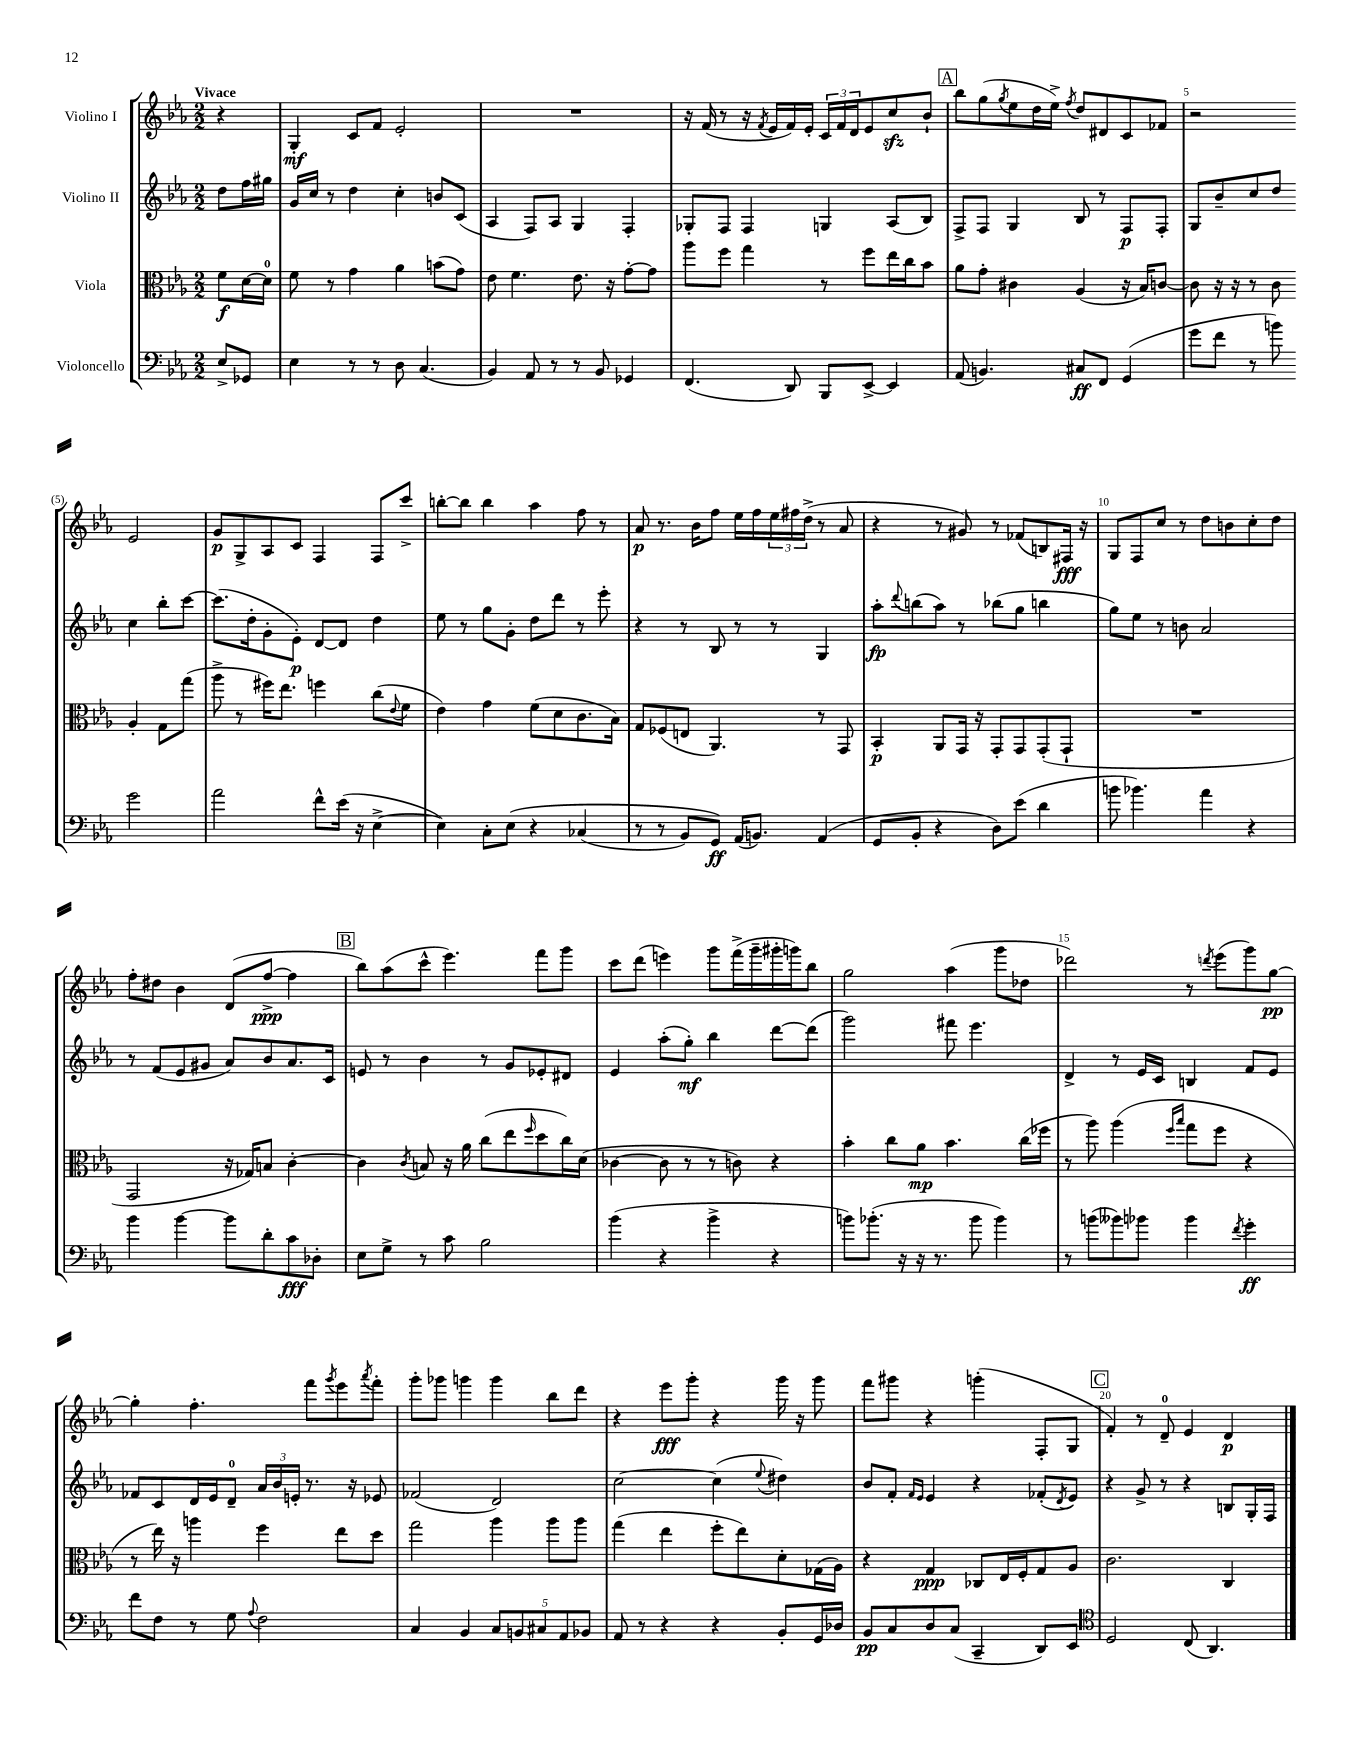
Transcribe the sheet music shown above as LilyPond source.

<<
\new StaffGroup <<
\new Staff = "s0" \with { instrumentName = "Violino I" } {
    \clef treble \key ees \major \numericTimeSignature \time 2/2 \partial 4 \tempo "Vivace"
    r4 |
    g4-.\mf c'8 f'8 ees'2-. |
    R1 |
    r16 f'16( r8 r16 \acciaccatura { f'8 } ees'16 f'16) ees'16-. \tuplet 3/2 { c'16 f'16 d'16 } ees'8 c''8\sfz bes'8-! |
    \mark \markup { \box "A" } bes''8 g''8( \acciaccatura { g''8 } ees''8 d''16 ees''16->) \acciaccatura { f''8 } d''8 dis'8 c'8 fes'8 |
    r2 ees'2 |
    g'8\p g8-> aes8 c'8 f4 f8 c'''8-> |
    b''8~-. b''8 b''4 aes''4 f''8 r8 |
    aes'8\p r8. bes'16 f''8 ees''16 f''16 \tuplet 3/2 { ees''16 fis''16 d''16->( } r8 aes'8 |
    r4 r8 gis'8) r8 fes'8( b8) fis16\fff r16 |
    g8 f8 c''8 r8 d''8 b'8 c''8-. d''8 |
    f''8-. dis''8 bes'4 d'8( f''8~->\ppp f''4 |
    \mark \markup { \box "B" } bes''8) aes''8( c'''8-^ ees'''4.) f'''8 g'''8 |
    c'''8 d'''8( e'''4) g'''8 f'''16->( g'''16-- gis'''16-. g'''16) bes''8 |
    g''2 aes''4( g'''8 des''8 |
    des'''2) r8 \acciaccatura { d'''8 } ees'''8( g'''8) g''8~\pp |
    g''4-. f''4.-. f'''8 \acciaccatura { g'''8 } ees'''8 \acciaccatura { aes'''8 } f'''8-. |
    g'''8-. ges'''8 g'''4 g'''4 bes''8 d'''8 |
    r4 ees'''8\fff g'''8-. r4 g'''16 r16 g'''8 |
    f'''8 gis'''8 r4 g'''4-.( f8-. g8 |
    \mark \markup { \box "C" } f'4-.) r8 d'8-0-- ees'4 d'4\p \bar "|." |
}
\new Staff = "s1" \with { instrumentName = "Violino II" } {
    \clef treble \key ees \major \numericTimeSignature \time 2/2 \partial 4
    d''8 f''16 gis''16 |
    g'16 c''16 r8 d''4 c''4-. b'8 c'8( |
    aes4 f8) aes8 g4 f4-. |
    ges8-. f8 f4 g4 aes8( bes8) |
    \mark \markup { \box "A" } f8-> f8 g4 bes8 r8 f8\p f8-. |
    g8 bes'8-- c''8 d''8 c''4 bes''8-. c'''8~ |
    c'''8.( d''16-. g'8-. ees'8-.\p) d'8~ d'8 d''4 |
    ees''8 r8 g''8 g'8-. d''8 d'''8 r8 ees'''8-. |
    r4 r8 bes8 r8 r8 g4 |
    aes''8-.\fp \appoggiatura { d'''8 } b''8( aes''8) r8 bes''8( g''8 b''4 |
    g''8) ees''8 r8 b'8 aes'2 |
    r8 f'8( ees'8 gis'8 aes'8) bes'8 aes'8. c'16 |
    \mark \markup { \box "B" } e'8 r8 bes'4 r8 g'8 ees'8-. dis'8 |
    ees'4 aes''8-.( g''8-.\mf) bes''4 d'''8~ d'''8( |
    g'''2) fis'''8 ees'''4. |
    d'4-> r8 ees'16 c'16 b4 f'8 ees'8 |
    fes'8 c'8 d'16 ees'16 d'8-0-- \tuplet 3/2 { aes'16 bes'16 e'16-. } r8. r16 ees'8 |
    fes'2( d'2) |
    c''2~ c''4( \appoggiatura { ees''8 } dis''4) |
    bes'8 f'8-. \grace { f'16 ees'16 } ees'4 r4 fes'8-.( \acciaccatura { d'8 } ees'8) |
    \mark \markup { \box "C" } r4 g'8-> r8 r4 b8 g16-. f16 \bar "|." |
}
\new Staff = "s2" \with { instrumentName = "Viola" } {
    \clef alto \key ees \major \numericTimeSignature \time 2/2 \partial 4
    f'8\f d'16~ d'16-0 |
    f'8 r8 g'4 aes'4 b'8( g'8) |
    ees'8 f'4. ees'8. r16 g'8~-. g'8 |
    aes''8 f''8 g''4 r8 f''8 ees''16 c''16 bes'8 |
    \mark \markup { \box "A" } aes'8 g'8-. cis'4 aes4( r16 bes16) c'8~ |
    c'8 r16 r16 r8 c'8 aes4-. g8 g''8( |
    aes''8-> r8 fis''16) ees''8. f''4 c''8( \appoggiatura { ees'8 } f'8 |
    ees'4) g'4 f'8( d'8 c'8. bes16) |
    g8 fes8( e8 aes,4.) r8 g,8 |
    bes,4-.\p aes,8 g,16 r16 g,8-. g,8 g,8-.( g,8-! |
    R1 |
    g,2 r16 ges16) b8 c'4~-. |
    \mark \markup { \box "B" } c'4 \acciaccatura { c'8 } b8 r16 aes'16 c''8( ees''8 \grace { f''16 } d''8 c''16) d'16( |
    ces'4~ ces'8 r8 r8 c'8) r4 |
    bes'4-. c''8 aes'8\mp bes'4. c''16( fes''16 |
    r8 aes''8) aes''4( \grace { f''16 bes''16 } g''8 f''8 r4 |
    r8 ees''16) r16 a''4 f''4 ees''8 d''8 |
    g''2 aes''4 aes''8 aes''8 |
    g''4( ees''4 f''8-. ees''8) d'8-. ges16( aes16) |
    r4 g4\ppp ces8 ees16 f16-. g8 aes8 |
    \mark \markup { \box "C" } c'2. c4 \bar "|." |
}
\new Staff = "s3" \with { instrumentName = "Violoncello" } {
    \clef bass \key ees \major \numericTimeSignature \time 2/2 \partial 4
    ees8-> ges,8 |
    ees4 r8 r8 d8 c4.( |
    bes,4) aes,8 r8 r8 bes,8 ges,4 |
    f,4.( d,8) bes,,8 ees,8~-> ees,4 |
    \mark \markup { \box "A" } aes,8( b,4.) cis8\ff f,8 g,4( |
    g'8 f'8 r8 b'8) g'2 |
    aes'2 f'8-^ ees'16( r16 ees4~-> |
    ees4) c8-. ees8\( r4 ces4( |
    r8 r8 bes,8) g,8\ff\) aes,16( b,8.) aes,4( |
    g,8 bes,8-. r4 d8) ees'8( d'4 |
    b'8 bes'4.) aes'4 r4 |
    bes'4 bes'4~ bes'8 d'8-. c'8\fff des8-. |
    \mark \markup { \box "B" } ees8 g8-> r8 c'8 bes2 |
    bes'4( r4 bes'4-> r4 |
    b'8) bes'8.-.( r16 r16 r8. bes'8 bes'4) |
    r8 b'8( beses'8) bes'8 bes'4 \acciaccatura { f'8 } g'4-.\ff |
    f'8 f8 r8 g8 \appoggiatura { aes8 } f2 |
    c4 bes,4 \tuplet 5/4 { c8 b,8 cis8 aes,8 bes,8 } |
    aes,8 r8 r4 r4 bes,8-. g,16 des16 |
    bes,8\pp c8 d8 c8( c,4-- d,8) ees,8 |
    \mark \markup { \box "C" } \clef tenor d2 c8( aes,4.) \bar "|." |
}
>>
>>
\layout { \context { \Score \override BarNumber.break-visibility = ##(#f #t #t) barNumberVisibility = #(every-nth-bar-number-visible 5) } }
